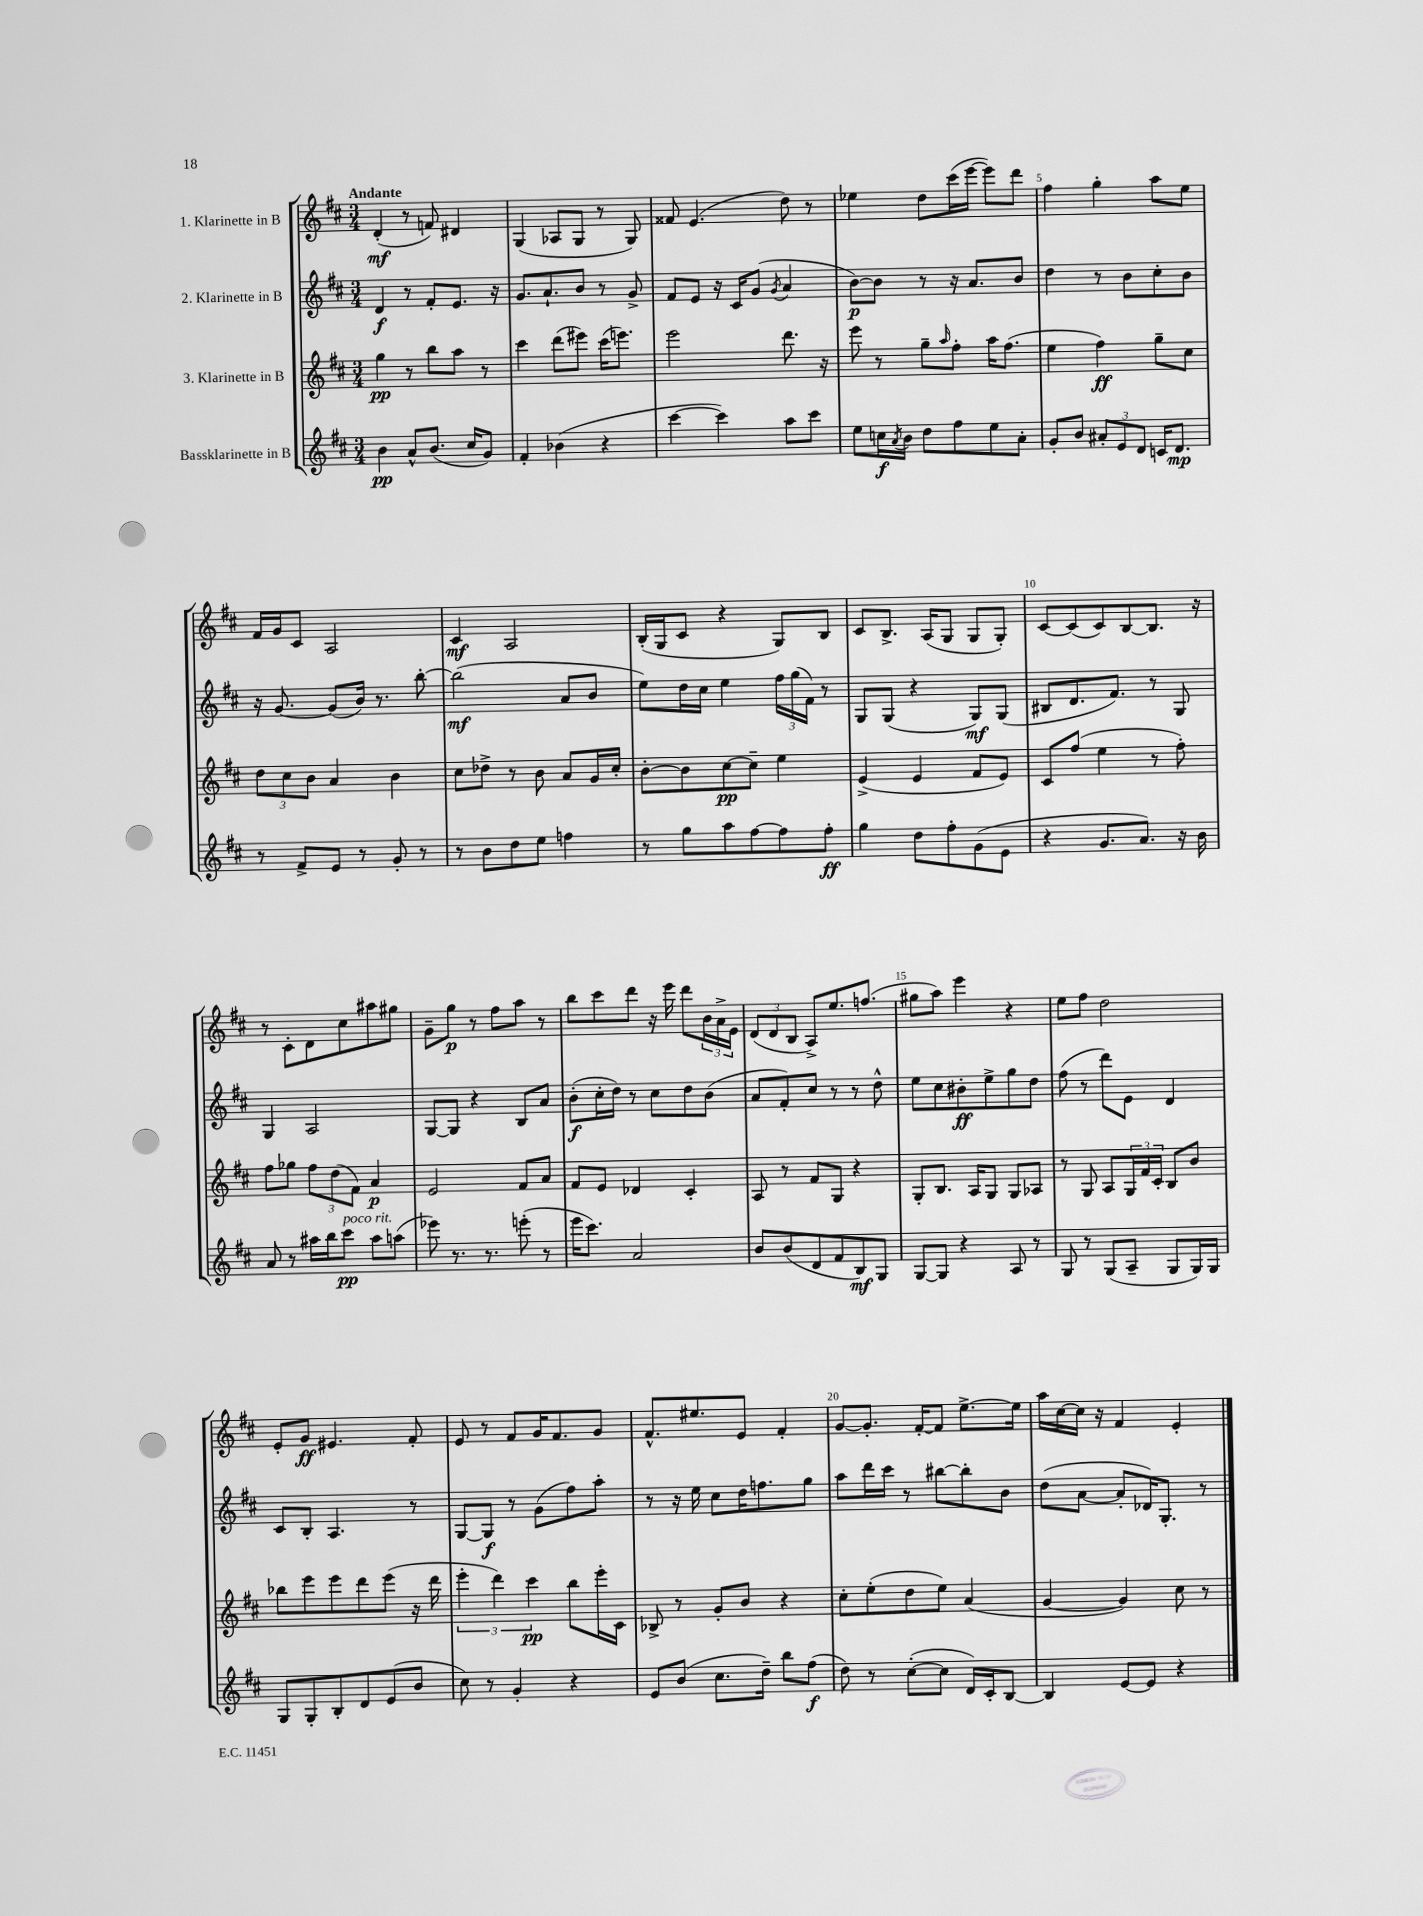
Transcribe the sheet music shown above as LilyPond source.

<<
\new StaffGroup <<
\new Staff = "s0" \with { instrumentName = "1. Klarinette in B" } {
    \clef treble \key d \major \numericTimeSignature \time 3/4 \tempo "Andante"
    d'4-.\mf( r8 f'8) dis'4 |
    g4( aes8 g8 r8 g8) |
    fisis'8 e'4.( d''8) r8 |
    ees''4 d''8 cis'''16( e'''16~ e'''8) d'''8 |
    fis''4 g''4-. a''8 e''8 |
    fis'16 g'16 cis'8 a2 |
    cis'4\mf a2 |
    b16-.( g16 cis'8 r4 g8) b8 |
    cis'8 b8.-> a16( g8 g8 g8-.) |
    cis'8~ cis'8( cis'8) b8~ b8. r16 |
    r8 cis'8-. d'8 cis''8 ais''8 gis''8 |
    g'8-- g''8\p r8 fis''8 a''8 r8 |
    b''8 cis'''8 d'''8 r16 e'''16 d'''8 \tuplet 3/2 { b'16 a'16-> e'16 } |
    \tuplet 3/2 { d'8( d'8 b8 } a8->) e''8. f''8.( |
    gis''8 a''8) e'''4 r4 |
    e''8 fis''8 d''2 |
    e'8-. g'8\ff eis'4. fis'8-. |
    e'8 r8 fis'8 g'16 fis'8. g'8 |
    fis'8.-^ eis''8. e'8 fis'4-. |
    g'8~ g'8.-. fis'16~-. fis'8 e''8.~-> e''16 |
    a''16 cis''16~ cis''16 r16 fis'4 e'4-. \bar "|." |
}
\new Staff = "s1" \with { instrumentName = "2. Klarinette in B" } {
    \clef treble \key d \major \numericTimeSignature \time 3/4
    d'4\f r8 fis'8-. e'8. r16 |
    g'8. a'8.-! b'8 r8 g'8-> |
    fis'8 e'8 r16 cis'16 g'8( \acciaccatura { g'8 } a'4 |
    b'8~\p) b'8 r8 r16 a'8. b'8 |
    d''4 r8 b'8 cis''8-. b'8 |
    r16 g'8.~ g'8( b'16) r8. b''8~-. |
    b''2\mf( a'8 b'8 |
    e''8) d''16 cis''16 e''4 \tuplet 3/2 { fis''16 g''16( fis'16) } r8 |
    g8 g8( r4 g8\mf) g8( |
    bis8 d'8. fis'8.) r8 g8 |
    g4 a2 |
    g8~ g8 r4 b8 a'8 |
    b'8-.\f( cis''16-. d''16) r8 cis''8 d''8 b'8( |
    a'8 fis'8-.) cis''8 r8 r8 d''8-^ |
    e''8 cis''8 bis'8-.\ff e''8-> g''8 d''8 |
    fis''8( r8 d'''8) e'8 d'4 |
    cis'8 b8-. a4. r8 |
    g8~ g8\f r8 g'8( fis''8) a''8-. |
    r8 r16 e''16 cis''8 d''16 f''8. g''8 |
    a''8 d'''16 cis'''16 r8 bis''8~ bis''8-. b'8 |
    d''8( a'8~ a'8-. des'16) g8.-. r8 \bar "|." |
}
\new Staff = "s2" \with { instrumentName = "3. Klarinette in B" } {
    \clef treble \key d \major \numericTimeSignature \time 3/4
    g''4\pp r8 b''8 a''8 r8 |
    cis'''4 d'''8( eis'''8) cis'''16( e'''8.) |
    e'''2 d'''8. r16 |
    e'''8 r8 g''8-- \grace { a''16 } fis''8-. a''16 fis''8.( |
    e''4 fis''4\ff) g''8-- cis''8 |
    \tuplet 3/2 { d''8 cis''8 b'8 } a'4 b'4 |
    cis''8 des''8-> r8 b'8 a'8 g'16 cis''16-. |
    b'8~-. b'8 cis''8~\pp cis''8-- e''4 |
    e'4->( e'4 fis'8 e'8) |
    cis'8 fis''8( e''4 r8 fis''8-.) |
    fis''8 ges''8 \tuplet 3/2 { fis''8 d''8( fis'8) } a'4\p |
    e'2 fis'8 a'8 |
    fis'8 e'8 des'4 cis'4-. |
    a8 r8 fis'8 g8 r4 |
    g8-. b8. a16 g8 g8 aes8 |
    r8 g8 a8 \tuplet 3/2 { g16 fis'16 cis'16-. } b8 b'8 |
    bes''8 e'''8 e'''8 d'''8 e'''8( r16 d'''16 |
    \tuplet 3/2 { e'''4-. d'''4) cis'''4\pp } b''8 e'''16-. cis'16 |
    bes8-> r8 g'8-. b'8 r4 |
    cis''8-. e''8-.( d''8 e''8) a'4( |
    g'4~ g'4) cis''8 r8 \bar "|." |
}
\new Staff = "s3" \with { instrumentName = "Bassklarinette in B" } {
    \clef treble \key d \major \numericTimeSignature \time 3/4
    b'4\pp a'8-^ b'8.( cis''16 g'8) |
    fis'4-. bes'4( r4 |
    cis'''4~ cis'''4) a''8 cis'''8 |
    e''8 c''16\f \acciaccatura { a'8 } b'16 d''8 fis''8 e''8 a'8-. |
    g'8-. b'8 \tuplet 3/2 { ais'8-. e'8 d'8 } c'16 d'8.\mp |
    r8 fis'8-> e'8 r8 g'8-. r8 |
    r8 b'8 d''8 e''8 f''4 |
    r8 g''8 a''8 fis''8~ fis''8 fis''8-.\ff |
    g''4 d''8 fis''8-. g'8( e'8 |
    r4 g'8. a'8.) r16 b'16 |
    a'8 r8 ais''16 b''16 cis'''8\pp^\markup { \italic "poco rit." } ais''8 a''8( |
    ees'''8) r8. r8. e'''8-.( r8 |
    e'''16 cis'''8.) a'2 |
    b'8 b'8( d'8 fis'8 b8\mf) g8 |
    g8~ g8 r4 a8 r8 |
    g8 r8 g8( a8-- g8 g16) g16 |
    g8 g8-. b8-. d'8 e'8( b'8 |
    cis''8) r8 g'4-. r4 |
    e'8 b'8( cis''8. d''16--) b''8 fis''8\f( |
    d''8) r8 cis''8~-.( cis''8 d'16) cis'16-. b8~ |
    b4 e'8~ e'8 r4 \bar "|." |
}
>>
>>
\layout { \context { \Score \override BarNumber.break-visibility = ##(#f #t #t) barNumberVisibility = #(every-nth-bar-number-visible 5) } }
